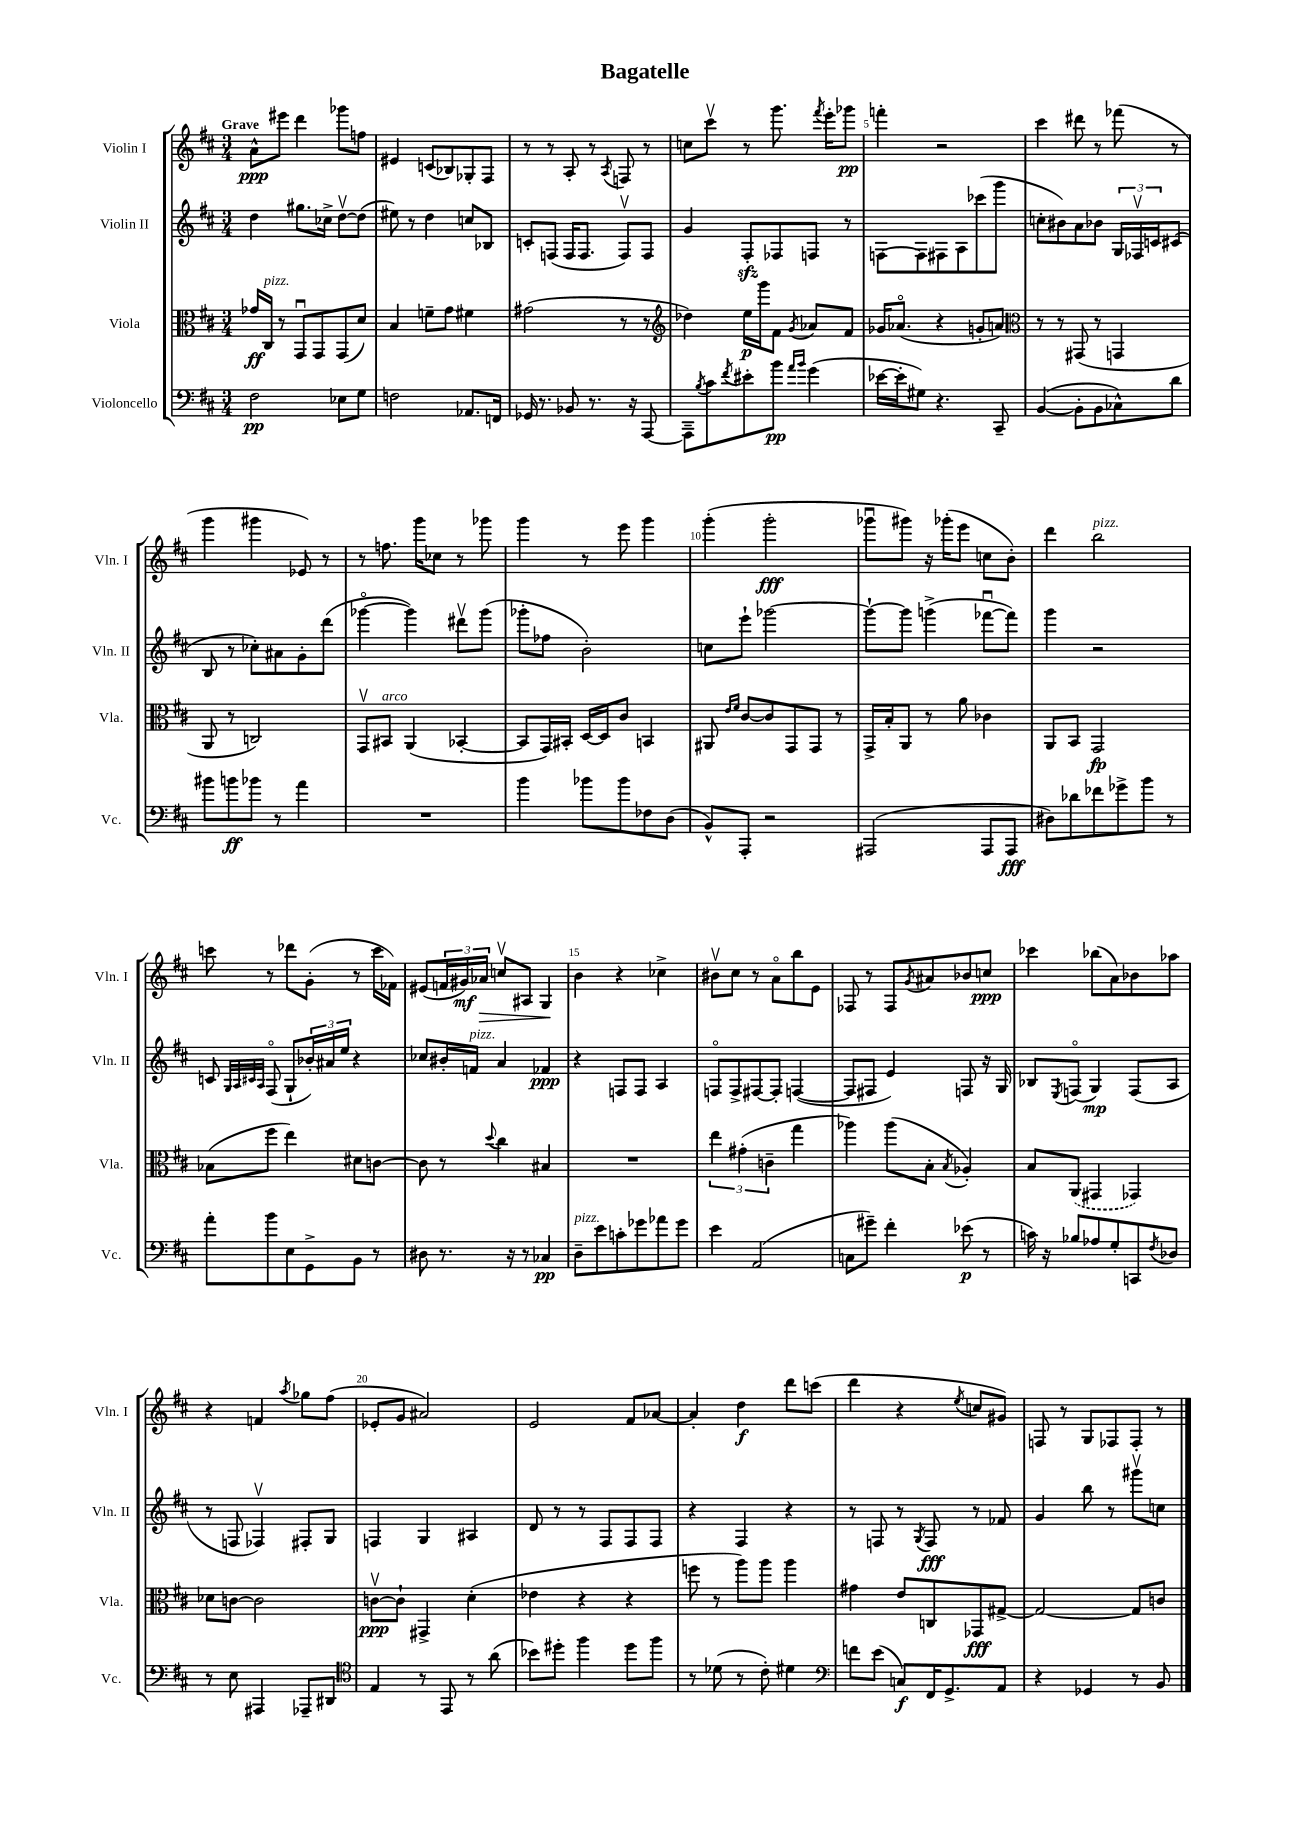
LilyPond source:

\header { title = "Bagatelle" }
<<
\new StaffGroup <<
\new Staff = "s0" \with { instrumentName = "Violin I" shortInstrumentName = "Vln. I" } {
    \clef treble \key d \major \numericTimeSignature \time 3/4 \tempo "Grave"
    a'8-^\ppp eis'''8 d'''4 ges'''8 f''8 |
    eis'4 c'8( bes8) ges8-. fis8 |
    r8 r8 a8-. r8 \acciaccatura { a8 } f8 r8 |
    c''8 cis'''8\upbow r8 g'''8. \acciaccatura { fis'''8 } e'''16-. ges'''8\pp |
    f'''4-. r2 |
    cis'''4 dis'''8 r8 fes'''8( r8 |
    g'''4 gis'''4 ees'8) r8 |
    r8 f''8. g'''16 ces''8 r8 ges'''8 |
    g'''4 r8 e'''8 g'''4 |
    g'''4-.( g'''2-.\fff |
    ges'''8\downbow gis'''8) r16 ges'''16-.( e'''8 c''8 b'8-.) |
    d'''4 b''2^\markup { \italic "pizz." } |
    c'''8 r8 des'''8 g'8-.( r8 c'''16 fes'16) |
    eis'8( \tuplet 3/2 { f'16 gis'16\mf) aes'16\> } c''8\upbow ais8 g4\! |
    b'4 r4 ces''4-> |
    bis'8\upbow cis''8 r8 a'8\flageolet b''8 e'8 |
    fes8 r8 fes8 \acciaccatura { g'8 } ais'8 bes'8 c''8\ppp |
    ces'''4 bes''8( a'8) bes'8 aes''8 |
    r4 f'4 \acciaccatura { a''8 } ges''8 fis''8( |
    ees'8-. g'8 ais'2) |
    e'2 fis'8 aes'8~ |
    aes'4-. d''4\f d'''8 c'''8( |
    d'''4 r4 \acciaccatura { e''8 } c''8 gis'8) |
    f8 r8 g8 fes8 fes8-. r8 \bar "|." |
}
\new Staff = "s1" \with { instrumentName = "Violin II" shortInstrumentName = "Vln. II" } {
    \clef treble \key d \major \numericTimeSignature \time 3/4
    d''4 gis''8. ces''16-> d''8~\upbow d''8( |
    eis''8) r8 d''4 c''8 bes8 |
    c'8-. f8( f16 f8. f8\upbow) f8 |
    g'4 fis8-.\sfz fes8 f8 r8 |
    f8~ f8 fis8 a8 ces'''8( g'''8 |
    c''8-. bis'8) a'8 bes'8 \tuplet 3/2 { g16 fes16\upbow c'16 } cis'8( |
    b8 r8 ces''8-.) ais'8 g'8-. d'''8( |
    ges'''4~\flageolet ges'''4) dis'''8\upbow ges'''8( |
    ges'''8-. fes''8 b'2-.) |
    c''8 e'''8-! ges'''2~ |
    ges'''8~-! ges'''8 g'''4->( fes'''8~\downbow fes'''8) |
    g'''4 r2 |
    c'8 \grace { g32 a32 cis'32 a32 } fis8\flageolet( g8-! \tuplet 3/2 { bes'16-.) ais'16 e''16 } r4 |
    ces''8 bis'16-. f'16^\markup { \italic "pizz." } a'4 fes'4\ppp |
    r4 f8 f8 a4 |
    f8\flageolet f8-> fis8~ fis8-. f4~( |
    f8 fis8 e'4) f8 r16 g16 |
    bes8 \acciaccatura { e8 } f8\flageolet( g4\mp) f8( a8 |
    r8 f8 fes4\upbow) fis8-. g8 |
    f4 g4 ais4 |
    d'8 r8 r8 fis8 fis8 fis8 |
    r4 fis4 r4 |
    r8 f8 r8 \acciaccatura { g8 } f8\fff r8 fes'8 |
    g'4 b''8 r8 gis'''8\upbow c''8 \bar "|." |
}
\new Staff = "s2" \with { instrumentName = "Viola" shortInstrumentName = "Vla." } {
    \clef alto \key d \major \numericTimeSignature \time 3/4
    ges'16\ff cis16^\markup { \italic "pizz." } r8 g,8\downbow g,8 g,8( d'8) |
    b4 f'8-- g'8 fis'4 |
    gis'2( r8 r8 |
    \clef treble des''4) e''16\p g'''16 fis'8 \acciaccatura { g'8 } aes'8 fis'8 |
    ges'16 aes'8.\flageolet( r4 g'8-. a'8) |
    \clef alto r8 r8 gis,8( r8 g,4 |
    a,8 r8 c2) |
    g,8\upbow bis,8^\markup { \italic "arco" } a,4( bes,4~-. |
    bes,8 g,16) bis,16-. d16~ d16 cis'8 b,4 |
    ais,8 \grace { e'16 fis'16 } cis'8~ cis'8 g,8 g,8 r8 |
    g,16-> b16-. a,8 r8 a'8 ces'4 |
    a,8 b,8 g,2\fp |
    bes8( fis''8 e''4) dis'8 c'8~ |
    c'8 r8 \appoggiatura { d''8 } cis''4 bis4 |
    R2. |
    \tuplet 3/2 { e''4 gis'4-.( c'4-- } g''4 |
    aes''4) aes''8( b8-. \acciaccatura { b8 } aes4-.) |
    b8 \once \slurDashed a,8( gis,4 ges,4) |
    des'8 c'8~ c'2 |
    c'8~\upbow\ppp c'8-! gis,4-> d'4-.( |
    ees'4 r4 r4 |
    f''8 r8 a''8) a''8 a''4 |
    gis'4 e'8 c8 ges,8\fff gis8~-> |
    gis2~ gis8 c'8 \bar "|." |
}
\new Staff = "s3" \with { instrumentName = "Violoncello" shortInstrumentName = "Vc." } {
    \clef bass \key d \major \numericTimeSignature \time 3/4
    fis2\pp ees8 g8 |
    f2 aes,8. f,16 |
    ges,16 r8. bes,8 r8. r16 a,,8~ |
    a,,8-- \acciaccatura { b8 } cis'8 \acciaccatura { fis'8 } eis'8-. b'8\pp \grace { a'16 b'16 } g'4( |
    ees'16~ ees'16-. gis8) r4. cis,8-- |
    b,4~( b,8-. b,8 ces8-^) d'8 |
    bis'8 b'8\ff bes'8 r8 a'4 |
    R2. |
    b'4 bes'8 bes'8 fes8 d8( |
    b,8-^) a,,8-. r2 |
    ais,,2( ais,,8 ais,,8\fff |
    dis8) des'8 fes'8 ges'8-> b'8 r8 |
    a'8-. b'8 e8 g,8-> b,8 r8 |
    dis8 r8. r16 r8 ces4\pp |
    d8--^\markup { \italic "pizz." } e'8 c'8-. ges'8 aes'8 ges'8 |
    e'4 a,2( |
    c8 gis'8--) fis'4-. ees'8\p( r8 |
    c'16) r16 bes8 aes8 g8-. c,8 \acciaccatura { fis8 } des8 |
    r8 e8 ais,,4 aes,,8-- dis,8 |
    \clef tenor e4 r8 e,8 r8 a'8( |
    bes'8) dis''8-. fis''4 dis''8 fis''8 |
    r8 des'8( r8 cis'8-.) dis'4 |
    \clef bass f'8 e'8( c8\f) fis,16 g,8.-> a,8 |
    r4 ges,4 r8 b,8 \bar "|." |
}
>>
>>
\layout { \context { \Score \override BarNumber.break-visibility = ##(#f #t #t) barNumberVisibility = #(every-nth-bar-number-visible 5) } }
